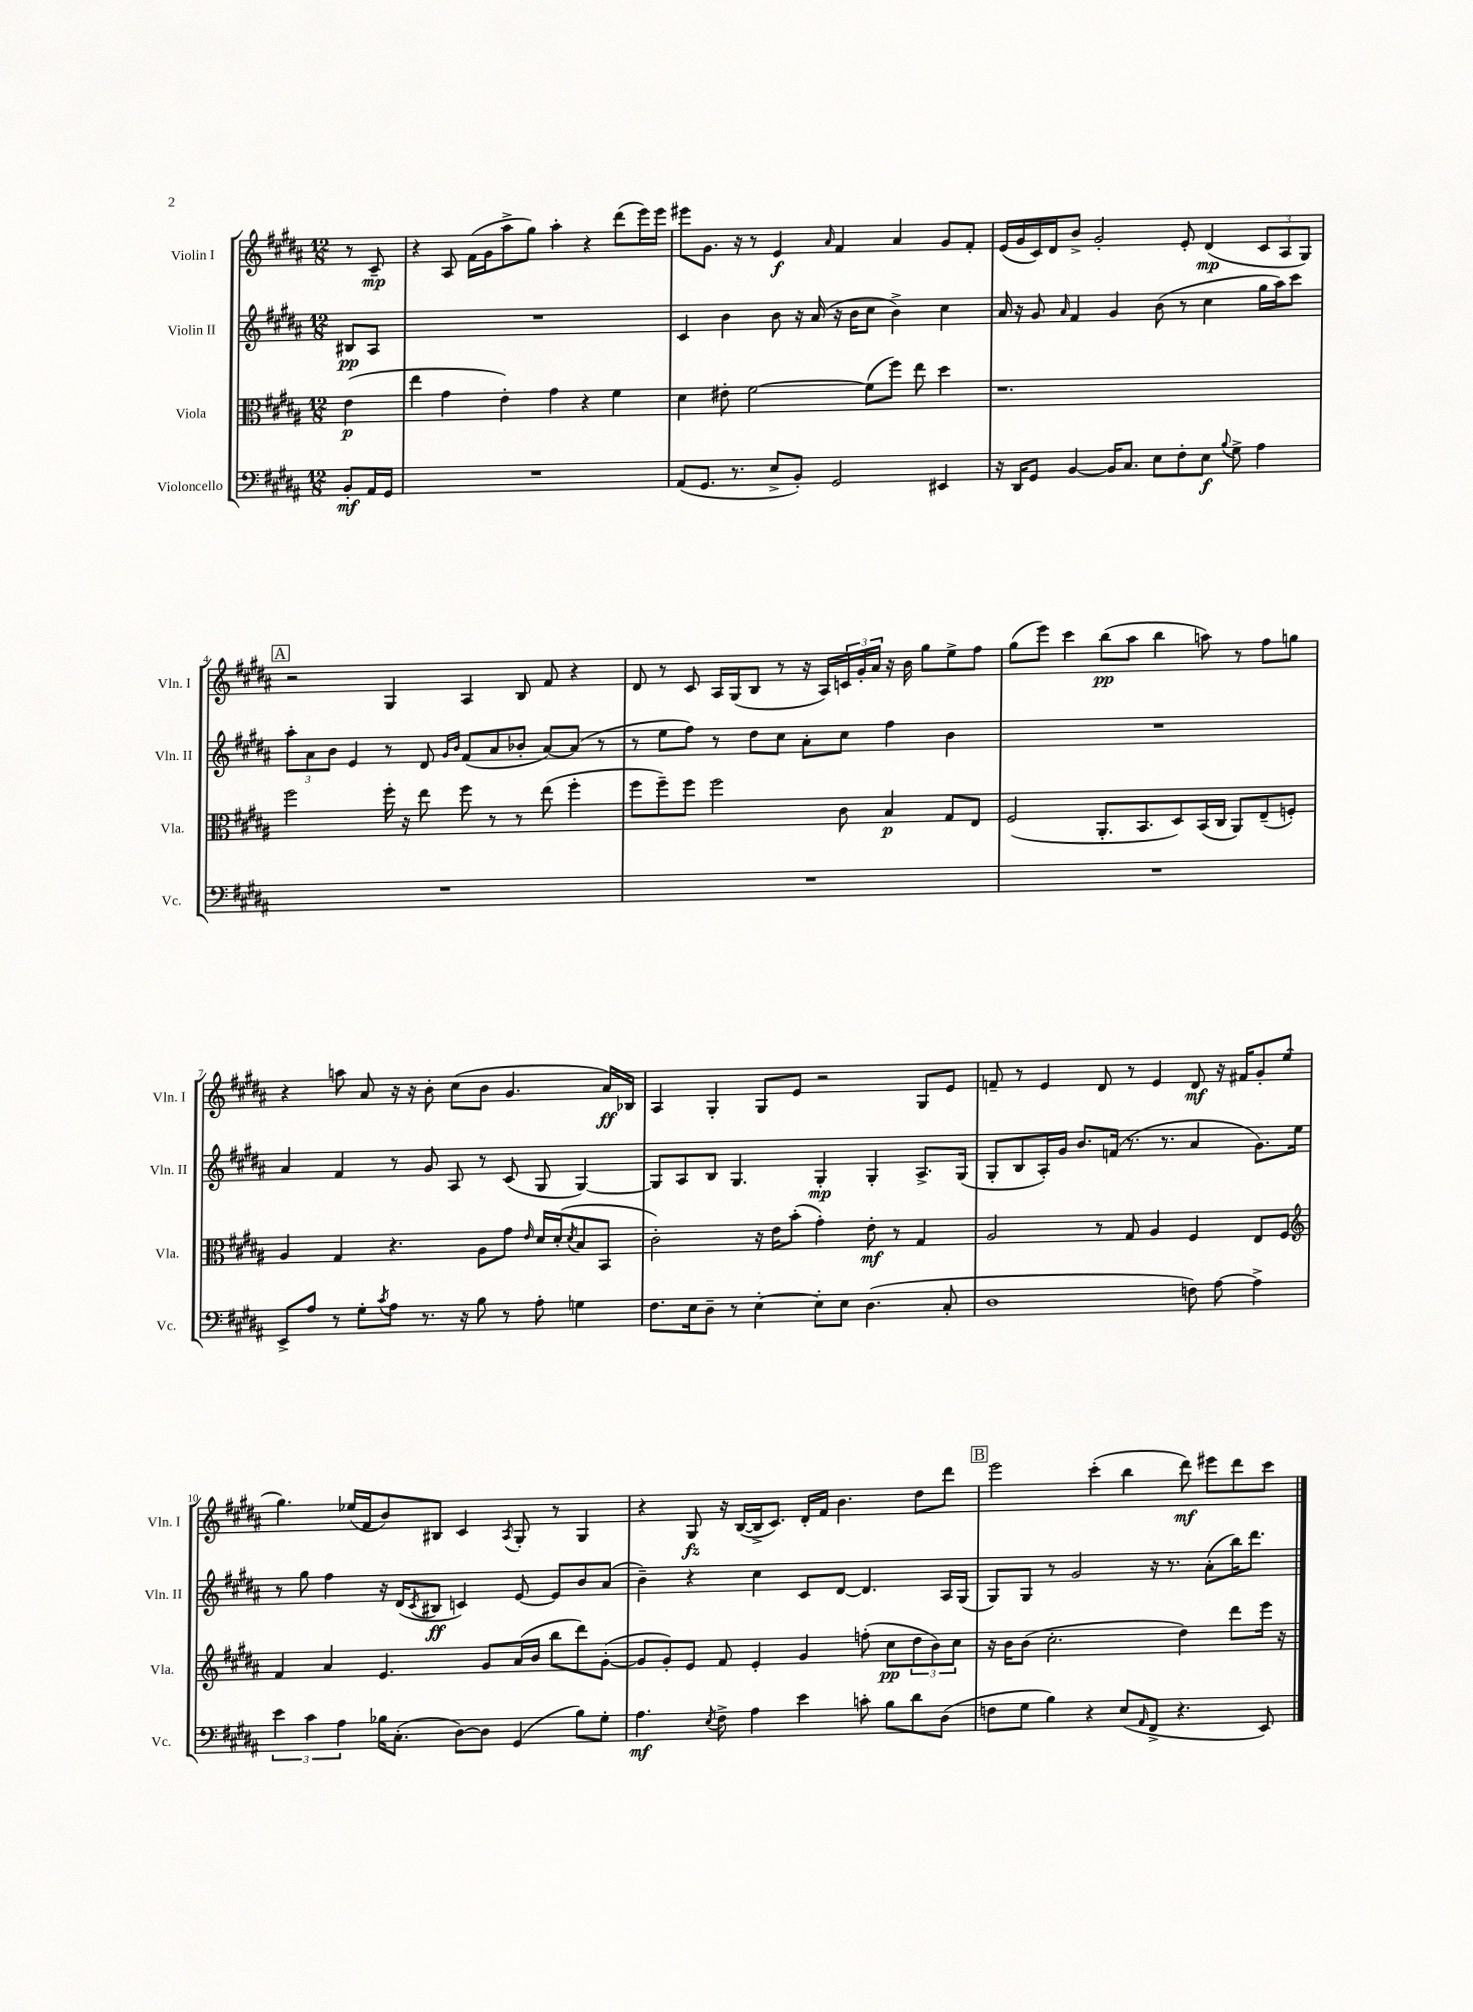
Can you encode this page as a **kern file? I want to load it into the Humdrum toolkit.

**kern	**dynam	**kern	**dynam	**kern	**dynam	**kern	**dynam
*part4	*part4	*part3	*part3	*part2	*part2	*part1	*part1
*staff4	*staff4	*staff3	*staff3	*staff2	*staff2	*staff1	*staff1
*I"Violoncello	*	*I"Viola	*	*I"Violin II	*	*I"Violin I	*
*I'Vc.	*	*I'Vla.	*	*I'Vln. II	*	*I'Vln. I	*
*clefF4	*	*clefC3	*	*clefG2	*	*clefG2	*
*k[f#c#g#d#a#]	*	*k[f#c#g#d#a#]	*	*k[f#c#g#d#a#]	*	*k[f#c#g#d#a#]	*
*M12/8	*	*M12/8	*	*M12/8	*	*M12/8	*
=	=	=	=	=	=	=	=
8BB'/L	mf	(4e\	p	8B#X/L	pp	8r	.
16AA#/L	.	.	.	8A#/J	.	8c#~/	mp
16GG#/JJ	.	.	.	.	.	.	.
=1	=1	=1	=1	=1	=1	=1	=1
1.r	.	4ee\	.	1.r	.	4r	.
.	.	4g#\	.	.	.	8A#/	.
.	.	.	.	.	.	(16f#\LL	.
.	.	.	.	.	.	16g#\J	.
.	.	4e'\)	.	.	.	8aa#^\	.
.	.	.	.	.	.	8gg#\J)	.
.	.	4g#\	.	.	.	4aa#'\	.
.	.	4r	.	.	.	4r	.
.	.	4f#\	.	.	.	(8ddd#\L	.
.	.	.	.	.	.	16eee\L)	.
.	.	.	.	.	.	16eee\JJ	.
=2	=2	=2	=2	=2	=2	=2	=2
(8AA#/L	.	4d#\	.	4c#/	.	8eee#X\L	.
8.GG#/J	.	.	.	.	.	8.g#\J	.
.	.	8e#X'\	.	4b\	.	.	.
8.r	.	.	.	.	.	16r	.
.	.	[2f#\	.	.	.	8r	.
8E^/L	.	.	.	8b\	.	4e/	f
8BB'/J)	.	.	.	16r	.	.	.
.	.	.	.	(16a#/	.	.	.
.	.	.	.	.	.	16qqa#/	.
2GG#/	.	.	.	16r	.	4f#/	.
.	.	.	.	16b\KL	.	.	.
.	.	(8f#\L]	.	8cc#\J	.	.	.
.	.	8ff#\J)	.	4b^\)	.	4a#/	.
.	.	8ee\	.	.	.	.	.
4EE#X/	.	4dd#\	.	4cc#\	.	8g#/L	.
.	.	.	.	.	.	8f#'/J	.
=3	=3	=3	=3	=3	=3	=3	=3
16r	.	1.r	.	16a#/	.	(16e/LL	.
16DD#/KL	.	.	.	16r	.	16g#/	.
8GG#/J	.	.	.	8g#/	.	16c#/)	.
.	.	.	.	.	.	16d#/J	.
.	.	.	.	16qqa#/	.	.	.
[4BB/	.	.	.	4f#/	.	8b^/J	.
.	.	.	.	.	.	2g#'/	.
16BB/KL]	.	.	.	4g#/	.	.	.
8.C#/J	.	.	.	.	.	.	.
8E\L	.	.	.	(8b\	.	.	.
8F#'\	.	.	.	8r	.	8e'/	.
8E\J	f	.	.	4cc#\	.	(4d#/	mp
8qqB/	.	.	.	.	.	.	.
8G#^\	.	.	.	.	.	.	.
4A#\	.	.	.	16gg#\LL	.	12c#/L	.
.	.	.	.	16aa#\J)	.	.	.
.	.	.	.	.	.	12A#/	.
.	.	.	.	8ccc#\J	.	.	.
.	.	.	.	.	.	12G#/J)	.
!!LO:LB:g=z
!!LO:REH:place=s1:t=A
=4	=4	=4	=4	=4	=4	=4	=4
1.r	.	2ff#\	.	12aa#'\L	.	2r	.
.	.	.	.	12a#\	.	.	.
.	.	.	.	12b\J	.	.	.
.	.	.	.	4e/	.	.	.
.	.	16ff#'\	.	8r	.	4G#/	.
.	.	16r	.	.	.	.	.
.	.	8ee\	.	8d#/	.	.	.
.	.	.	.	16qqg#/LL	.	.	.
.	.	.	.	16qqb/JJ	.	.	.
.	.	8ff#\	.	(8f#/L	.	4A#/	.
.	.	8r	.	8a#/	.	.	.
.	.	8r	.	8b-X'/J	.	8B/	.
.	.	(8ee\	.	[8a#/L)	.	8f#/	.
.	.	4ff#'\	.	(8a#/J]	.	4r	.
.	.	.	.	8r	.	.	.
=5	=5	=5	=5	=5	=5	=5	=5
1.r	.	8ff#\L	.	8r	.	8d#/	.
.	.	8ff#~\)	.	8ee\L	.	8r	.
.	.	8ff#\J	.	8ff#\J)	.	8c#/	.
.	.	2ff#\	.	8r	.	16A#/LL	.
.	.	.	.	.	.	(16G#/J	.
.	.	.	.	8dd#\L	.	8B/J	.
.	.	.	.	8cc#\J	.	8r	.
.	.	.	.	8a#'\L	.	16r	.
.	.	.	.	.	.	16A#/LL)	.
.	.	8c#\	.	8cc#\J	.	24cn/	.
.	.	.	.	.	.	24g#'/	.
.	.	.	.	.	.	24a#/JJ	.
.	.	4B/	p	4ff#\	.	16r	.
.	.	.	.	.	.	16b\	.
.	.	.	.	.	.	8gg#\L	.
.	.	8G#/L	.	4b\	.	8ee^\	.
.	.	8E/J	.	.	.	8ff#\J	.
=6	=6	=6	=6	=6	=6	=6	=6
1.r	.	(2F#/	.	1.r	.	(8gg#\L	.
.	.	.	.	.	.	8eee\J)	.
.	.	.	.	.	.	4ccc#\	.
.	.	8.AA#'/L	.	.	.	(8bb\L	pp
.	.	.	.	.	.	8aa#\J	.
.	.	8.BB/	.	.	.	.	.
.	.	.	.	.	.	4bb\	.
.	.	8D#/)	.	.	.	.	.
.	.	(16BB/L	.	.	.	8aan\)	.
.	.	16C#/JJ	.	.	.	.	.
.	.	8AA#/L)	.	.	.	8r	.
.	.	(8E~/	.	.	.	8ff#\L	.
.	.	8Fn'/J)	.	.	.	8ggn\J	.
!!LO:LB:g=z
=7	=7	=7	=7	=7	=7	=7	=7
8EE^/L	.	4A#/	.	4a#/	.	4r	.
8A#/J	.	.	.	.	.	.	.
8r	.	4G#/	.	4f#/	.	8aan\	.
8G#'\L	.	.	.	.	.	8a#/	.
8qc#/	.	.	.	.	.	.	.
8A#\J	.	4.r	.	8r	.	16r	.
.	.	.	.	.	.	16r	.
8.r	.	.	.	8g#/	.	8b'\	.
.	.	.	.	8A#/	.	(8cc#\L	.
16r	.	.	.	.	.	.	.
8B\	.	8A#\L	.	8r	.	8b\J	.
8r	.	8g#\J	.	(8c#/	.	4.g#/	.
.	.	16qqe/	.	.	.	.	.
8A#'\	.	16d#/LL	.	8G#/	.	.	.
.	.	(16d#'/J	.	.	.	.	.
.	.	8qd#/	.	.	.	.	.
4Gn\	.	8B/	.	[4G#/)	.	.	.
.	.	8BB/J	.	.	.	16a#/LL)	ff
.	.	.	.	.	.	16B-X/JJ	.
=8	=8	=8	=8	=8	=8	=8	=8
8.F#\L	.	2c#'\)	.	8G#/L]	.	4A#/	.
.	.	.	.	8A#/	.	.	.
16E\k	.	.	.	.	.	.	.
8D#~\J	.	.	.	8B/J	.	4G#'/	.
8r	.	.	.	4.G#/	.	.	.
[4E'\	.	16r	.	.	.	8G#/L	.
.	.	16e\KL	.	.	.	.	.
.	.	(8b'\J	.	.	.	8e/J	.
8E'\L]	.	4g#'\)	.	4G#'/	mp	2r	.
8E\J	.	.	.	.	.	.	.
(4.D#\	.	8e'\	mf	4G#'/	.	.	.
.	.	8r	.	.	.	.	.
.	.	4G#/	.	8.A#^/L	.	8G#/L	.
8C#'/	.	.	.	.	.	8e/J	.
.	.	.	.	(16G#/Jk	.	.	.
=9	=9	=9	=9	=9	=9	=9	=9
1D#	.	2A#/	.	8G#'/L	.	8fn~/	.
.	.	.	.	8B/	.	8r	.
.	.	.	.	16A#'/L)	.	4e/	.
.	.	.	.	16g#/JJ	.	.	.
.	.	.	.	8.b/L	.	.	.
.	.	8r	.	.	.	8d#/	.
.	.	.	.	(16fn/Jk	.	.	.
.	.	8G#/	.	8.r	.	8r	.
.	.	4A#/	.	.	.	4e/	.
.	.	.	.	8.r	.	.	.
8Fn\)	.	4F#/	.	4a#/	.	8d#/	mf
[8A#\	.	.	.	.	.	16r	.
.	.	.	.	.	.	16f#X/KL	.
4A#^\]	.	8E/L	.	8.g#\L)	.	8g#'/	.
.	.	8F#/J	.	.	.	(8ee/J	.
.	.	.	.	16ee\Jk	.	.	.
!!LO:LB:g=z
=10	=10	=10	=10	=10	=10	=10	=10
*	*	*clefG2	*	*	*	*	*
6e\	.	4f#/	.	8r	.	4.gg#\)	.
.	.	.	.	8gg#\	.	.	.
6c#\	.	.	.	.	.	.	.
.	.	4a#/	.	4ff#\	.	.	.
6A#\	.	.	.	.	.	.	.
.	.	.	.	.	.	(16ee-X/LL	.
.	.	.	.	.	.	16f#/J	.
16B-X\KL	.	4.e/	.	16r	.	8b/)	.
(8.C#'\J	.	.	.	(16d#/KL	.	.	.
.	.	.	.	8qc#/	.	.	.
.	.	.	.	8B#X/J	ff	8B#X/J	.
[8D#\L)	.	.	.	4cn/)	.	4c#/	.
8D#\J]	.	8g#/L	.	.	.	.	.
.	.	.	.	.	.	8qA#/	.
(4GG#/	.	(16a#/L	.	[8e/	.	8G#'/	.
.	.	16b/JJ	.	.	.	.	.
.	.	8bb\L	.	8e/L]	.	8r	.
8B-\L)	.	8ddd#\)	.	8b/	.	4G#/	.
8G#'\J	.	([8g#'\J	.	(8a#/J	.	.	.
=11	=11	=11	=11	=11	=11	=11	=11
4.A#\	mf	8g#/L]	.	4b~\)	.	4r	.
.	.	8g#'/)	.	.	.	.	.
.	.	8e/J	.	4r	.	8G#/	fz
8qE/	.	.	.	.	.	.	.
8F#^\	.	8f#/	.	.	.	16r	.
.	.	.	.	.	.	([16B/LL	.
4A#\	.	4e'/	.	4cc#\	.	16B^/J]	.
.	.	.	.	.	.	8.c#/J)	.
4e\	.	4g#/	.	8c#/L	.	16d#'/LL	.
.	.	.	.	.	.	16f#/JJ	.
.	.	.	.	[8d#/J	.	4.b\	.
8cn'\	.	(8ffn'\	.	4.d#/]	.	.	.
8B\L	.	8cc#\L	pp	.	.	.	.
8d#\	.	12dd#\	.	.	.	8dd#\L	.
.	.	12b\)	.	.	.	.	.
(8D#\J	.	.	.	16A#/LL	.	8ddd#\J	.
.	.	12cc#\J	.	.	.	.	.
.	.	.	.	(16G#/JJ	.	.	.
!!LO:REH:place=s1:t=B
=12	=12	=12	=12	=12	=12	=12	=12
8Fn\L	.	16r	.	8G#/L)	.	2eee\	.
.	.	16b\KL	.	.	.	.	.
8G#\J	.	(8b\J	.	8G#/J	.	.	.
4B\)	.	2.cc#'\	.	8r	.	.	.
.	.	.	.	2g#/	.	.	.
4r	.	.	.	.	.	(4ccc#'\	.
(8E/L	.	.	.	.	.	4bb\	.
16qqAA#/	.	.	.	.	.	.	.
8FF#^/J	.	.	.	16r	.	.	.
.	.	.	.	8.r	.	.	.
4.r	.	4dd#\)	.	.	.	8ddd#\)	mf
.	.	.	.	(8a#'\L	.	8eee#X\L	.
.	.	8ddd#\L	.	16bb\K)	.	8ddd#\	.
.	.	.	.	8.ddd#\J	.	.	.
8EE/)	.	16eee\Jk	.	.	.	8ccc#\J	.
.	.	16r	.	.	.	.	.
==	==	==	==	==	==	==	==
*-	*-	*-	*-	*-	*-	*-	*-
